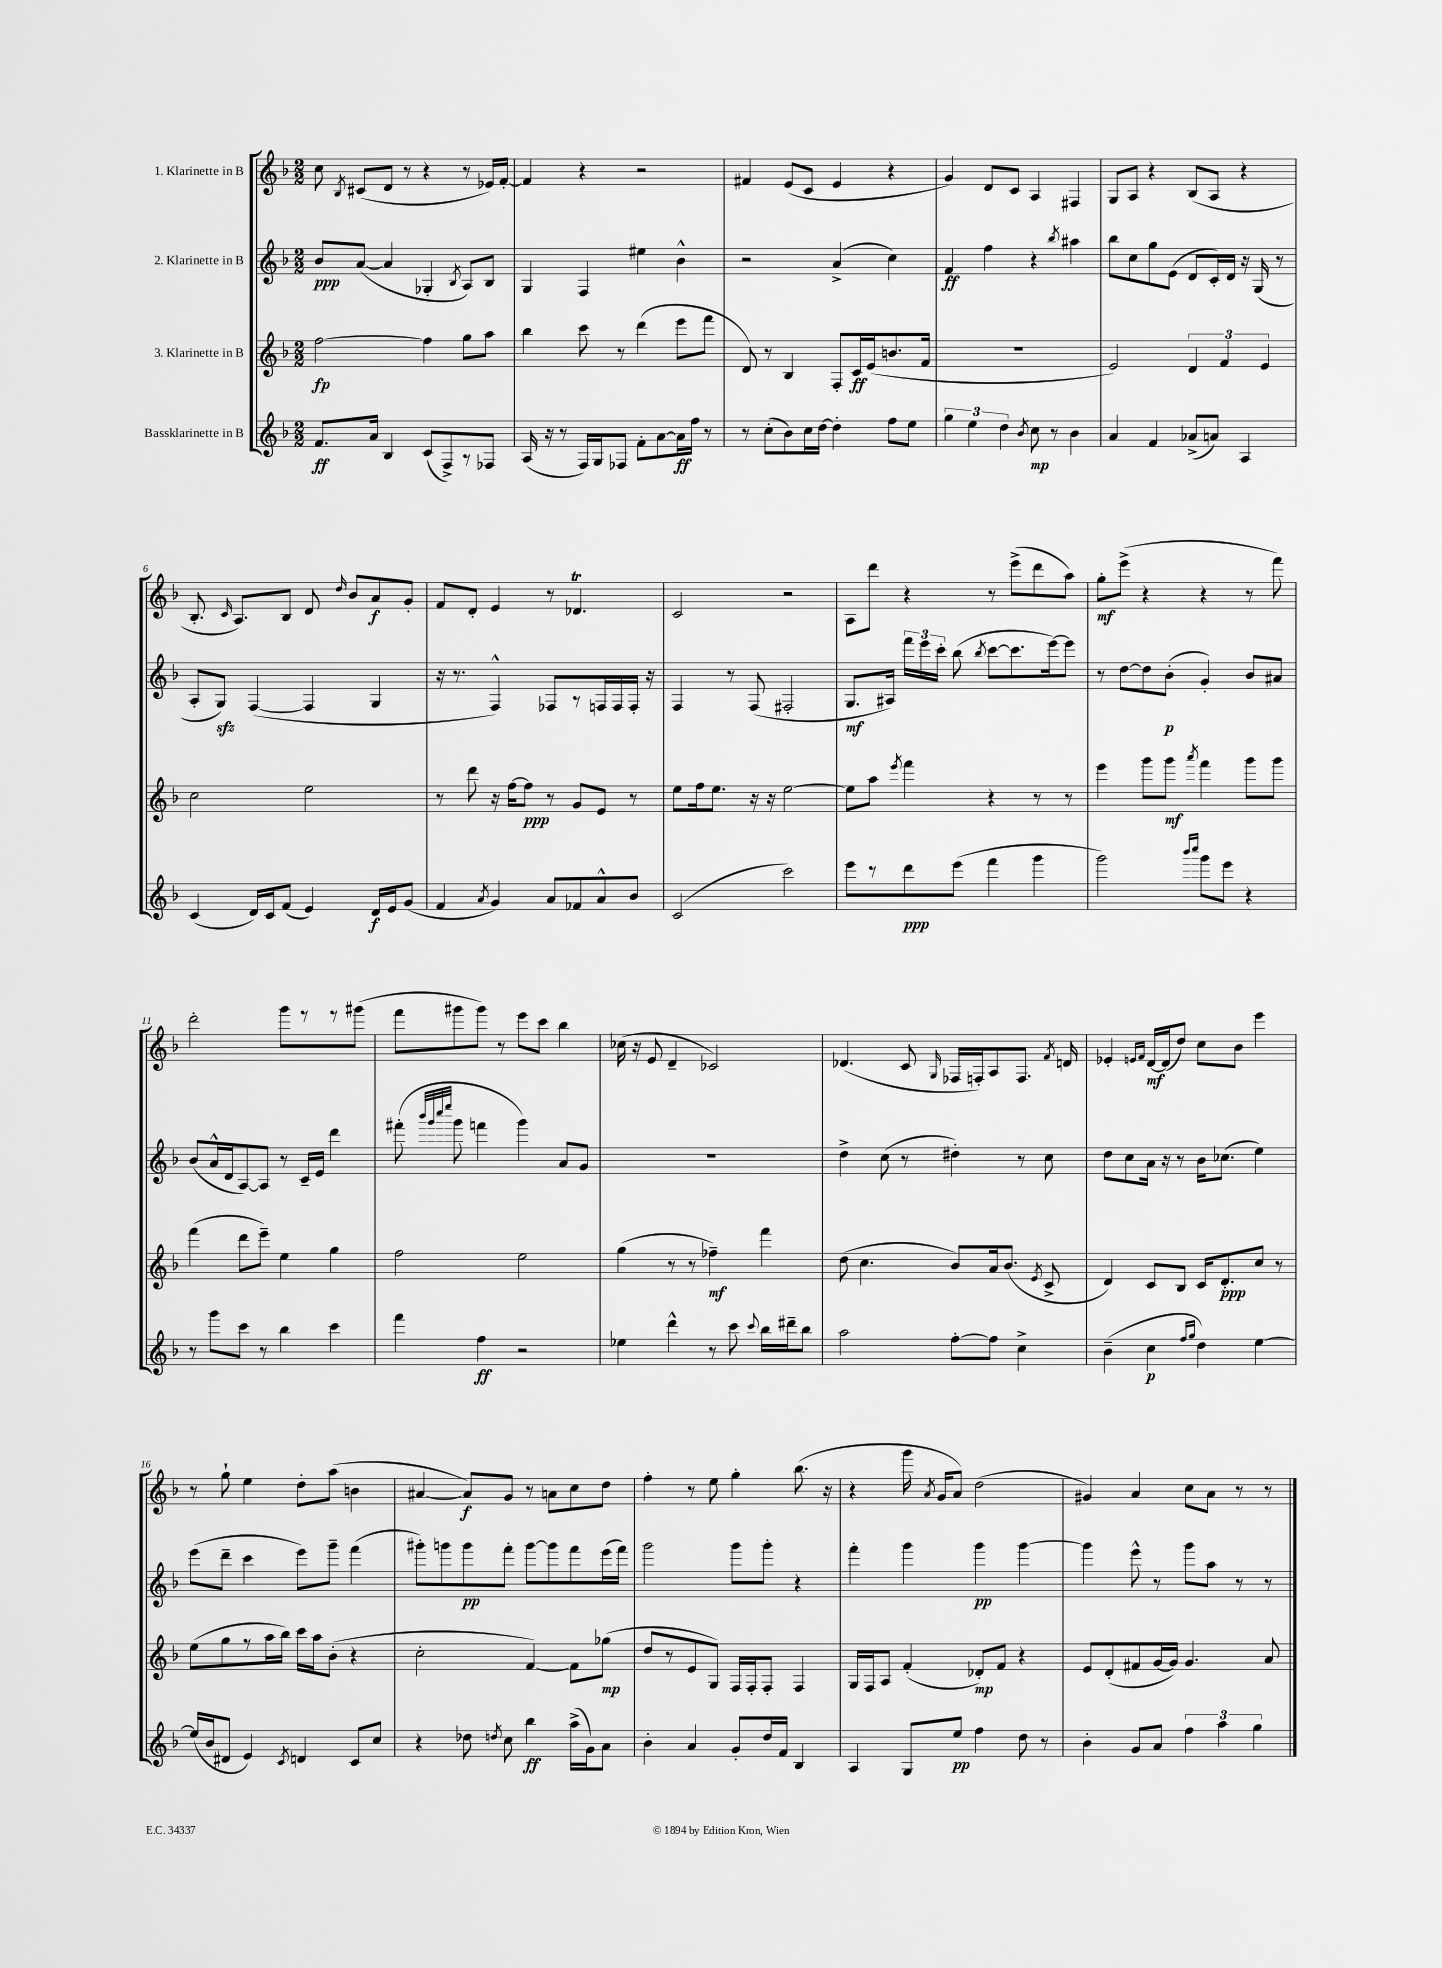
<<
\new StaffGroup <<
\new Staff = "s0" \with { instrumentName = "1. Klarinette in B" } {
    \clef treble \key f \major \numericTimeSignature \time 2/2
    \autoBeamOff c''8 \acciaccatura { bes8 } cis'8[( d'8] r8 r4 r8 ees'16[) f'16]~-. |
    f'4 r4 r2 |
    fis'4 e'8[( c'8] e'4 r4 |
    g'4) d'8[ c'8] a4 fis4 |
    g8[ a8] r4 bes8[( a8] r4 |
    bes8.-. \grace { c'16 } a8.[) bes8] d'8 \grace { d''16 } bes'8[ a'8\f g'8]-. |
    f'8[ d'8]-. e'4 r8 des'4.\trill |
    c'2 r2 |
    a8[ d'''8] r4 r8 e'''8[->( d'''8 a''8]) |
    g''8[-.\mf e'''8]->( r4 r4 r8 f'''8) |
    d'''2-. g'''8[ r8 r8 gis'''8]( |
    f'''8[ gis'''8 gis'''8]) r8 e'''8[ c'''8] bes''4 |
    ces''16( r16 e'8 d'4-- ces'2) |
    des'4.( c'8 \grace { g16 } fes16[ f16-.) a8 f8.] \acciaccatura { f'8 } d'16 |
    ees'4-. \grace { e'16[ f'16] } d'16[~\mf d'16( d''8]) c''8[ bes'8] e'''4 |
    r8 g''8-! e''4 d''8[-. a''8]( b'4 |
    ais'4~ ais'8[\f) g'8] r8 a'8[ c''8 d''8] |
    f''4-. r8 e''8 g''4-. bes''8.( r16 |
    r4 g'''16 \acciaccatura { a'8 } g'16[ a'8]) d''2( |
    gis'4) a'4 c''8[ a'8] r8 r8 \bar "|." |
}
\new Staff = "s1" \with { instrumentName = "2. Klarinette in B" } {
    \clef treble \key f \major \numericTimeSignature \time 2/2
    \autoBeamOff bes'8[\ppp a'8]~( a'4 ges4-. \acciaccatura { bes8 } a8[) bes8] |
    g4 f4 eis''4 bes'4-^ |
    r2 a'4->( c''4) |
    f'4\ff f''4 r4 \acciaccatura { bes''8 } ais''4 |
    bes''8[ c''8 g''8 e'8]( d'8[ c'16-.) d'16] r16 g16( r8 |
    a8[-. g8]\sfz) f4~( f4 g4 |
    r16 r8. f4-^) fes8[ r8 f16 f16 f16]-. r16 |
    f4 r8 f8( fis2-. |
    g8.[\mf ais16]) \tuplet 3/2 { f'''16[ e'''16 c'''16]-. } bes''8( \acciaccatura { bes''8 } c'''8[~ c'''8. e'''16~) e'''8] |
    r8 d''8[~ d''8 bes'8]-.\p( g'4-.) bes'8[ ais'8] |
    bes'8[( a'16-^ d'16 a8~) a8] r8 c'16[-- e'16] d'''4 |
    fis'''8-.( \grace { bes'''32[ g'''32 c''''32 e''''32] } g'''8 f'''4 g'''4) a'8[ g'8] |
    R1 |
    d''4-> c''8( r8 dis''4-.) r8 c''8 |
    d''8[ c''8 a'16] r16 r8 bes'16[ ces''8.]( e''4) |
    e'''8[( d'''8]-- c'''4 e'''8[) g'''8]-- f'''4( |
    gis'''8[-.) g'''8 g'''8\pp f'''8]-. g'''8[~ g'''8 f'''8 e'''16( f'''16]) |
    g'''2 g'''8[ g'''8]-. r4 |
    f'''4-. g'''4 g'''4\pp g'''4~ |
    g'''4 e'''8-^ r8 g'''8[ a''8] r8 r8 \bar "|." |
}
\new Staff = "s2" \with { instrumentName = "3. Klarinette in B" } {
    \clef treble \key f \major \numericTimeSignature \time 2/2
    \autoBeamOff f''2~\fp f''4 g''8[ a''8] |
    bes''4 c'''8 r8 d'''4( e'''8[ f'''8] |
    d'8) r8 bes4 f8[-. c'16\ff e'16( b'8. f'16] |
    R1 |
    e'2) \tuplet 3/2 { d'4 f'4 e'4 } |
    c''2 e''2 |
    r8 d'''8 r16 f''16[~ f''8]\ppp r8 g'8[ e'8] r8 |
    e''8[ f''16 e''8.] r16 r16 e''2~ |
    e''8[ a''8] \acciaccatura { e'''8 } f'''4 r4 r8 r8 |
    e'''4 g'''8[ g'''8]\mf \acciaccatura { a'''8 } f'''4 g'''8[ g'''8] |
    f'''4( d'''8[ e'''8]--) e''4 g''4 |
    f''2 e''2 |
    g''4( r8 r8 fes''4--\mf) f'''4 |
    d''8( c''4. bes'8[) a'16 bes'8.]( \acciaccatura { e'8 } c'8-> |
    d'4) c'8[ bes8] c'16[ d'8.-.\ppp c''8] r8 |
    e''8[( g''8 r8 a''16 bes''16]) c'''16[ a''16 bes'8]-.( r4 |
    c''2-. f'4~) f'8[ ges''8]\mp( |
    d''8[ r8 e'8 g8]) f16[ f16-. f8]-. f4 |
    g16[ f16 a8] f'4-.( des'8[-.\mp) f'8] r4 |
    e'8[ d'8-.( fis'8 g'16~ g'16]) g'4. a'8 \bar "|." |
}
\new Staff = "s3" \with { instrumentName = "Bassklarinette in B" } {
    \clef treble \key f \major \numericTimeSignature \time 2/2
    \autoBeamOff f'8.[\ff a'16] bes4 c'8[( f8->) r8 fes8] |
    a16( r16 r8 f16[) g16 fes8] f'8[-. a'8~ a'16\ff f''16] r8 |
    r8 c''8[-.( bes'8) c''16 d''16]~ d''4-. f''8[ e''8] |
    \tuplet 3/2 { g''4 e''4 d''4 } \acciaccatura { bes'8 } c''8\mp r8 bes'4 |
    a'4 f'4 aes'8[->( a'8]) a4 |
    c'4( d'16[) c'16 f'8]( e'4) d'16[\f e'16 g'8]( |
    f'4 \acciaccatura { a'8 } g'4) a'8[ fes'8 a'8-^ bes'8] |
    c'2( c'''2) |
    e'''8[ r8 d'''8\ppp e'''8]( f'''4 g'''4 |
    g'''2) \grace { bes'''16[ c''''16] } g'''8[ e'''8] r4 |
    r8 g'''8[ c'''8] r8 bes''4 c'''4 |
    f'''4 f''4\ff r2 |
    ees''4 d'''4-^ r8 c'''8 \appoggiatura { c'''8 } bes''16[ dis'''16-- bes''8] |
    a''2 f''8[~-. f''8] c''4-> |
    bes'4--( c''4\p \grace { f''16[ g''16] } d''4) e''4~ |
    e''16[( bes'16 dis'8] e'4) \acciaccatura { c'8 } d'4 c'8[ c''8] |
    r4 des''8 \acciaccatura { d''8 } c''8 bes''4\ff a''16[->( g'16) a'8] |
    bes'4-. a'4 g'8[-. d''16 f'16] bes4 |
    a4 g8[ e''8]\pp f''4 d''8 r8 |
    bes'4-. g'8[ a'8] \tuplet 3/2 { f''4 a''4 g''4 } \bar "|." |
}
>>
>>
